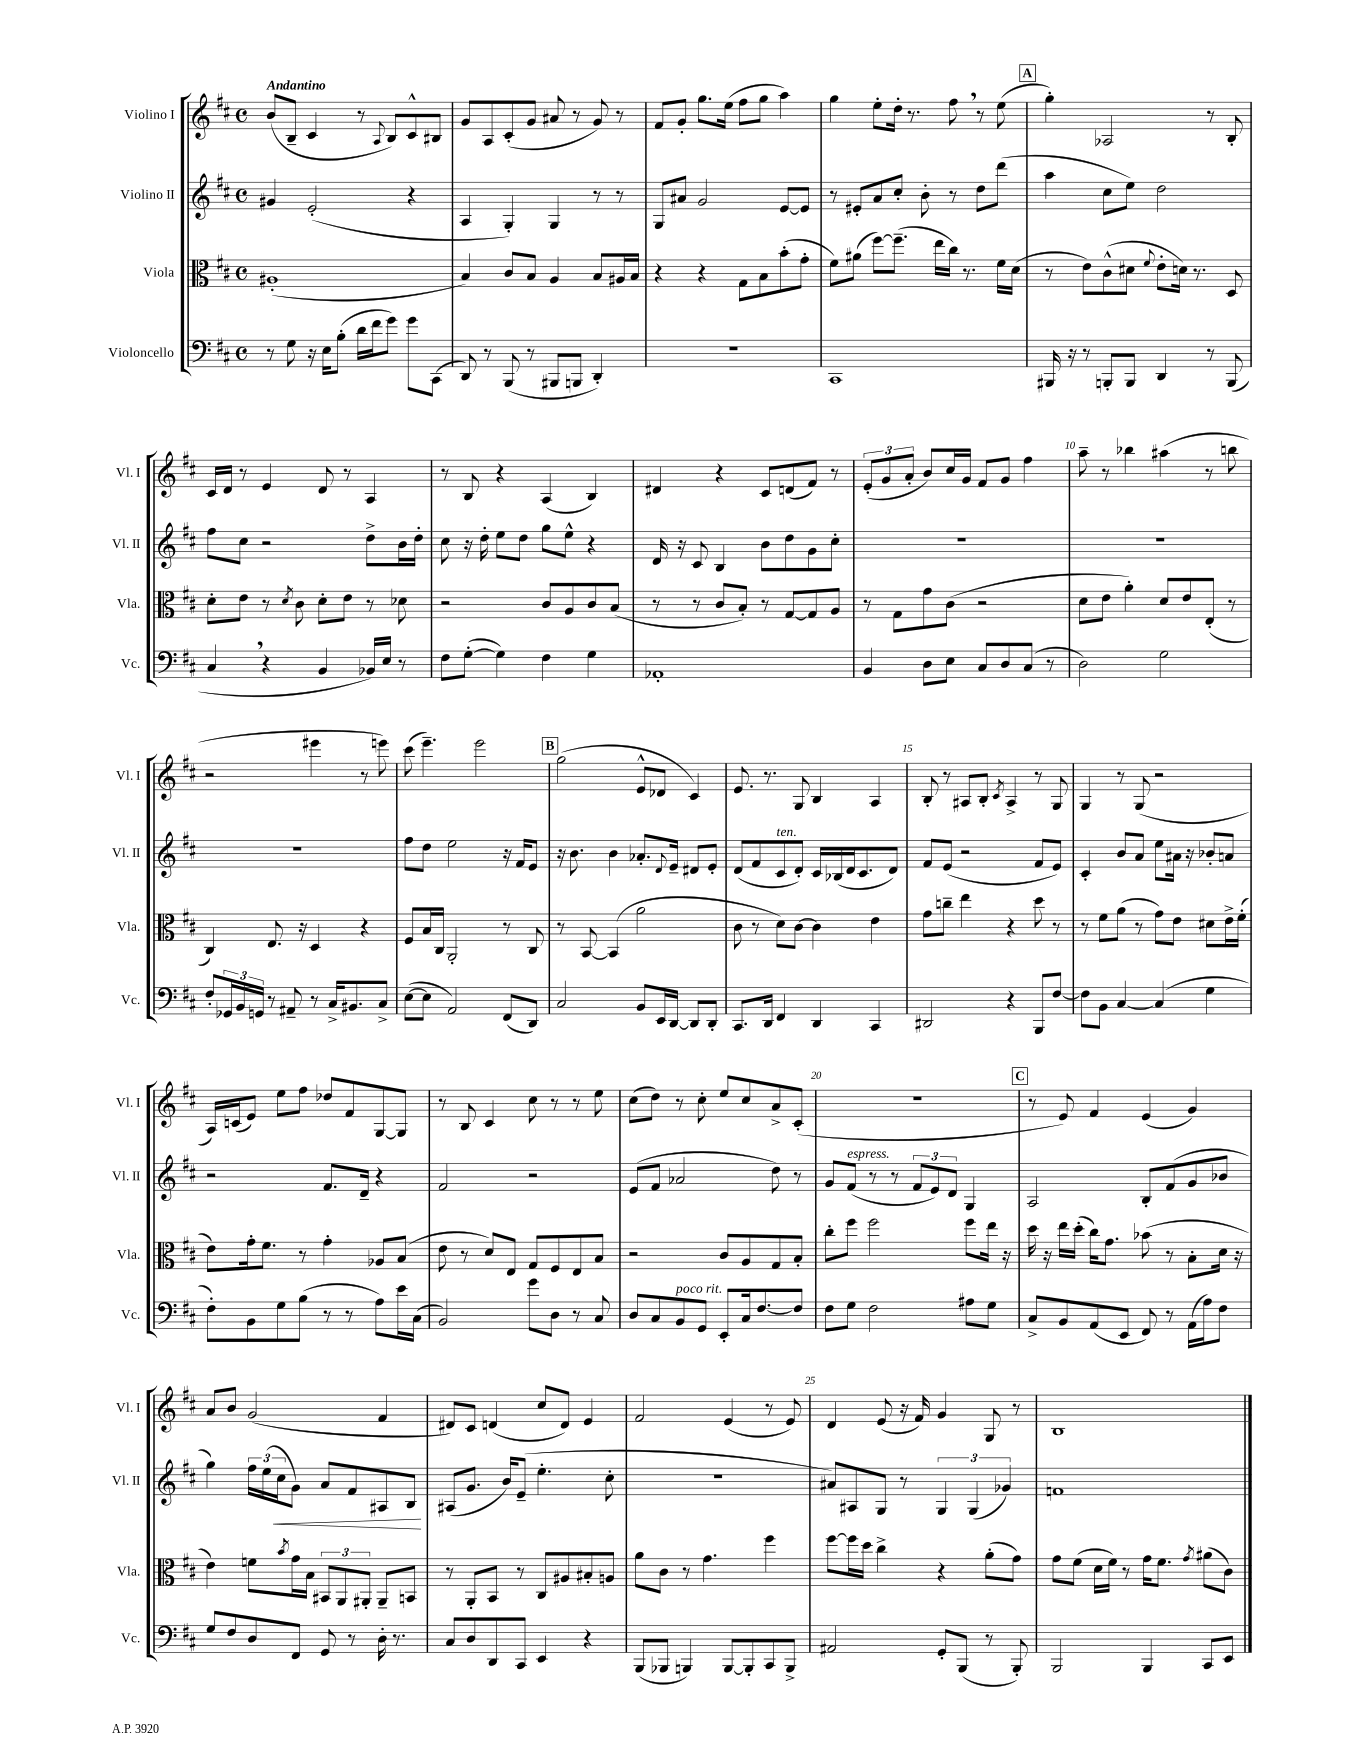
<<
\new StaffGroup <<
\new Staff = "s0" \with { instrumentName = "Violino I" shortInstrumentName = "Vl. I" } {
    \clef treble \key d \major \defaultTimeSignature \time 4/4 \tempo "Andantino"
    b'8( b8-- cis'4 r8 \appoggiatura { a8 } b8) cis'8-^ bis8 |
    g'8 a8 cis'8-.( g'8 ais'8 r8 g'8) r8 |
    fis'8 g'8-. g''8. e''16( fis''8 g''8 a''4) |
    g''4 e''8-. d''16-. r8. fis''8 \breathe r8 e''8( |
    \mark \markup { \box "A" } g''4-.) aes2 r8 b8-. |
    cis'16 d'16 r8 e'4 d'8 r8 a4 |
    r8 b8 r4 a4( b4) |
    dis'4 r4 cis'8 d'8( fis'8) r8 |
    \tuplet 3/2 { e'8-.( g'8 a'8-. } b'8) cis''16 g'16 fis'8 g'8 fis''4 |
    a''8-- r8 bes''4 ais''4( r8 b''8 |
    r2 eis'''4 r8 e'''8) |
    cis'''8( e'''4.--) e'''2 |
    \mark \markup { \box "B" } g''2( e'8-^ des'8 cis'4) |
    e'8. r8. g8 b4 a4 |
    b8-. r8 ais8 b8-. \acciaccatura { cis'8 } ais4-> r8 g8 |
    g4 r8 g8( r2 |
    a16) c'16( e'8) e''8 fis''8 des''8 fis'8 g8~ g8 |
    r8 b8 cis'4 cis''8 r8 r8 e''8 |
    cis''8( d''8) r8 cis''8-. e''8 cis''8 a'8-> cis'8-.( |
    R1 |
    \mark \markup { \box "C" } r8 e'8) fis'4 e'4( g'4) |
    a'8 b'8 g'2( fis'4 |
    dis'8) cis'8 d'4( cis''8 d'8) e'4 |
    fis'2 e'4( r8 e'8) |
    d'4 e'8( r16 fis'16) g'4 g8 r8 |
    b1 \bar "|." |
}
\new Staff = "s1" \with { instrumentName = "Violino II" shortInstrumentName = "Vl. II" } {
    \clef treble \key d \major \defaultTimeSignature \time 4/4
    gis'4 e'2-.( r4 |
    a4 g4-.) g4 r8 r8 |
    g8 ais'8 g'2 e'8~ e'8 |
    r8 eis'8-. a'8 cis''8-. b'8-. r8 d''8 d'''8( |
    \mark \markup { \box "A" } a''4 cis''8 e''8) d''2 |
    fis''8 cis''8 r2 d''8-> b'16 d''16-. |
    cis''8 r16 d''16-. e''8 d''8 g''8 e''8-^ r4 |
    d'16 r16 cis'8 b4 b'8 d''8 g'8 cis''8-. |
    R1 |
    R1 |
    R1 |
    fis''8 d''8 e''2 r16 fis'16 e'8 |
    \mark \markup { \box "B" } r16 b'8. b'4 aes'8.-. \appoggiatura { d'8 } e'16-- dis'8 e'8-. |
    d'8( fis'8 cis'8^\markup { \italic "ten." } d'8-.) cis'16 bes16( d'16 cis'8. d'8) |
    fis'8 e'8( r2 fis'8 e'8) |
    cis'4-. b'8 a'8 e''8 ais'16 r16 bes'8-. a'8 |
    r2 fis'8. d'16-- r4 |
    fis'2 r2 |
    e'8( fis'8 aes'2 d''8) r8 |
    g'8 fis'8^\markup { \italic "espress." }( r8 r8 \tuplet 3/2 { fis'8 e'8) d'8 } g4 |
    \mark \markup { \box "C" } a2 b8-. fis'8( g'8 bes'8 |
    g''4) \tuplet 3/2 { fis''16 e''16( cis''16\< } g'8) a'8 fis'8 ais8 b8\! |
    ais8( g'8. b'16) e'8--( e''4.-. cis''8-. |
    r1 |
    ais'8) ais8 g8 r8 \tuplet 3/2 { g4 g4( ges'4) } |
    f'1 \bar "|." |
}
\new Staff = "s2" \with { instrumentName = "Viola" shortInstrumentName = "Vla." } {
    \clef alto \key d \major \defaultTimeSignature \time 4/4
    ais1-.( |
    b4) cis'8 b8 a4 b8 ais16 b16 |
    r4 r4 g8 b8 b'8-.( g'8-. |
    fis'8) ais'8( fis''8~) fis''8.--( e''16 cis''16) r8. fis'16 d'16( |
    \mark \markup { \box "A" } r8 e'8) cis'8-^( dis'8 \appoggiatura { fis'8 } e'8-. d'16) r8. d8 |
    d'8-. e'8 r8 \acciaccatura { d'8 } cis'8 d'8-. e'8 r8 des'8 |
    r2 cis'8 a8 cis'8 b8( |
    r8 r8 cis'8 b8-.) r8 g8~ g8 a8 |
    r8 g8 g'8 cis'8( r2 |
    d'8 e'8 a'4-.) d'8 e'8 e8-.( r8 |
    cis4) e8. r16 d4 r4 |
    fis8 b16 cis16 a,2-. r8 cis8 |
    \mark \markup { \box "B" } r8 b,8~ b,4( a'2 |
    cis'8 r8 d'8) cis'8~ cis'4 e'4 |
    g'8 c''8-- e''4 r4 d''8 r8 |
    r8 fis'8 a'8( r8 g'8) e'8 dis'8 e'16-> fis'16-.( |
    e'8) g'16-. fis'8. r8 g'4-. aes8 b8( |
    e'8 r8 d'8) e8 g8 fis8 e8 b8 |
    r2 cis'8 a8 g8 b8-. |
    cis''8-. fis''8 fis''2 fis''8 e''16 r16 |
    \mark \markup { \box "C" } d''16 r16 e''16 d''16-.( cis''16) g'8. bes'8( r8 b8-. d'16 r16 |
    e'4) f'8 \acciaccatura { b'8 } g'16 b16 \tuplet 3/2 { bis,8 a,8 ais,8-. } ais,8-- b,8 |
    r8 a,8-. b,8 r8 cis8 ais8 bis8-. a8 |
    a'8 cis'8 r8 g'4. fis''4 |
    fis''8~ fis''16 d''16 cis''4-> r4 a'8-.( g'8) |
    g'8 fis'8( d'16 fis'16) r8 g'16 fis'8. \acciaccatura { g'8 } ais'8( cis'8) \bar "|." |
}
\new Staff = "s3" \with { instrumentName = "Violoncello" shortInstrumentName = "Vc." } {
    \clef bass \key d \major \defaultTimeSignature \time 4/4
    r8 g8 r16 e16 b8-.( d'16 fis'16 g'8) g'8 cis,8( |
    d,8) r8 b,,8( r8 bis,,8 b,,8 d,4-.) |
    r1 |
    cis,1 |
    \mark \markup { \box "A" } bis,,16 r16 r8 b,,8-. b,,8 d,4 r8 b,,8( |
    cis4 \breathe r4 b,4 bes,16) e16 r8 |
    fis8 g8~-.( g4) fis4 g4 |
    aes,1-. |
    b,4 d8 e8 cis8 d8 cis8( r8 |
    d2) g2 |
    fis8-. \tuplet 3/2 { ges,16 b,16 g,16 } r8 ais,8-- r8 cis16-> bis,8. cis8-> |
    e8~( e8 a,2) fis,8( d,8) |
    \mark \markup { \box "B" } cis2 b,8 e,16 d,16~ d,8 d,8-. |
    cis,8. d,16 fis,4 d,4 cis,4 |
    dis,2 r4 b,,8 fis8~ |
    fis8 b,8 cis4~ cis4( g4 |
    fis8-.) b,8 g8 b8( r8 r8 a8) e'16 cis16( |
    b,2) g'8 d8 r8 cis8 |
    d8 cis8 b,8^\markup { \italic "poco rit." } g,8 e,8-. cis16 fis8.~ fis8 |
    fis8 g8 fis2 ais8 g8 |
    \mark \markup { \box "C" } cis8-> b,8 a,8( e,8 fis,8) r8 a,16( a16) fis8 |
    g8 fis8 d8 fis,8 g,8 r8 d16-. r8. |
    cis8 d8 d,8 cis,8 e,4 r4 |
    b,,8( bes,,8 b,,4) b,,8~ b,,8-. cis,8 b,,8-> |
    ais,2 g,8-. b,,8( r8 b,,8-.) |
    b,,2 b,,4 cis,8 e,8 \bar "|." |
}
>>
>>
\layout { \context { \Score \override BarNumber.break-visibility = ##(#f #t #t) barNumberVisibility = #(every-nth-bar-number-visible 5) } }
